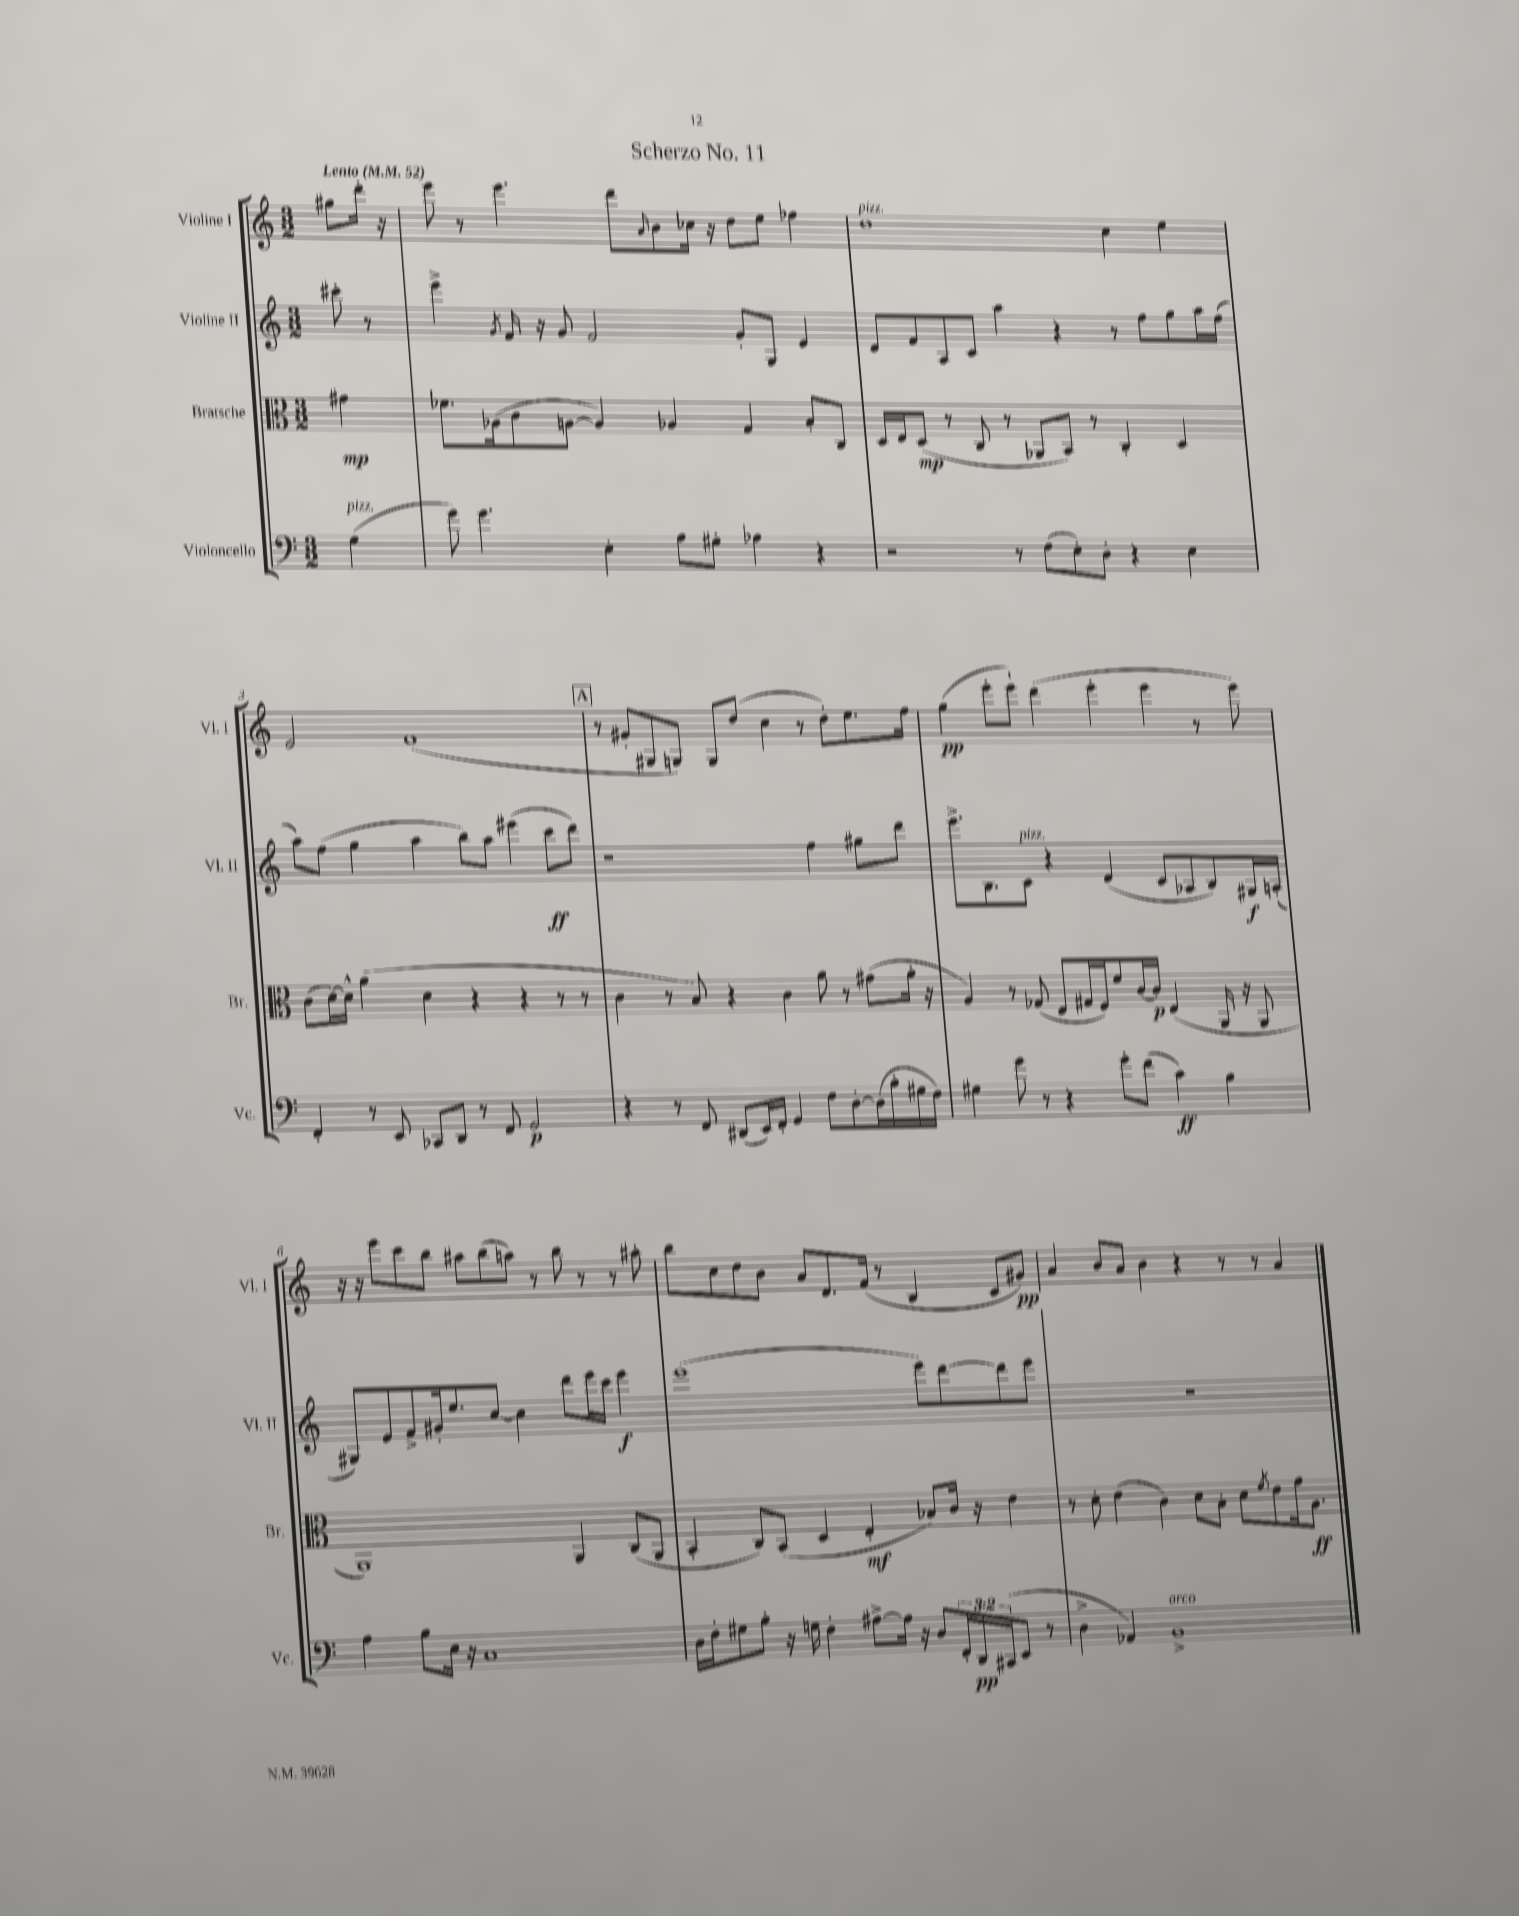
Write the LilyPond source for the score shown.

\header { title = "Scherzo No. 11" }
<<
\new StaffGroup <<
\new Staff = "s0" \with { instrumentName = "Violine I" shortInstrumentName = "Vl. I" } {
    \clef treble \key c \major \numericTimeSignature \time 3/2 \partial 4 \tempo "Lento" 4 = 52
    gis''8 d'''16-. r16 |
    e'''8 r8 e'''4. d'''8 \grace { a'16 } b'8 ces''16 r16 d''8 e''8 fes''4 |
    d''1^\markup { \italic "pizz." } c''4 e''4 |
    e'2 f'1( |
    \mark \markup { \box "A" } r8 gis'8-. gis8 g8) g8 d''8( c''4 r8 d''8-.) e''8. f''16 |
    g''4\pp( e'''8-. e'''8-!) d'''4( e'''4-. e'''4 r8 e'''8) |
    r16 r16 e'''8 c'''8 b''8 ais''8 b''8( a''8) r8 b''8 r8 r8 ais''8-. |
    b''8 c''8 d''8 b'8 a'8 d'8. f'16( r8 b4 c'8 gis'8\pp) |
    a'4 b'8 a'8 b'4 r4 r8 r8 a'4 \bar "|." |
}
\new Staff = "s1" \with { instrumentName = "Violine II" shortInstrumentName = "Vl. II" } {
    \clef treble \key c \major \numericTimeSignature \time 3/2 \partial 4
    cis'''8-. r8 |
    e'''4-> \acciaccatura { g'8 } f'16 r16 g'8 f'2 g'8-. g8 e'4 |
    d'8 f'8 a8 c'8 a''4 r4 r8 f''8 g''8 a''16 f''16( |
    a''8) f''8( g''4 a''4 b''8) a''8 eis'''4( c'''8\ff d'''8) |
    \mark \markup { \box "A" } r1 f''4 gis''8 d'''8 |
    e'''8.-> b8. c'8^\markup { \italic "pizz." } r4 d'4( c'8 aes8 b8) gis16\f a16-.( |
    gis8) e'8 f'8-> gis'16-. e''8. c''8~ c''4 d'''8 e'''16 c'''16 e'''4\f |
    e'''1( e'''8) d'''8~ d'''8 e'''8 |
    R1. \bar "|." |
}
\new Staff = "s2" \with { instrumentName = "Bratsche" shortInstrumentName = "Br." } {
    \clef alto \key c \major \numericTimeSignature \time 3/2 \partial 4
    gis'4\mp |
    fes'8. aes16( c'8 a8~ a4) aes4 g4 b8-. c8 |
    d16 e16 d8\mp( r8 c8 r8 aes,8 b,8) r8 c4-. d4 |
    c'8( d'16~) d'16-^ a'4( d'4 r4 r4 r8 r8 |
    \mark \markup { \box "A" } c'4 r8 b8) r4 c'4 a'8 r8 gis'8( a'16-. r16 |
    a4) r8 ges8( e8 gis16 f16) f'8 c'16~ c'16\p e4( a,16 r16 a,8 |
    a,1) a,4 c8( a,8 |
    b,4-. c8) b,8( d4 e4-.\mf bes8) c'16 r16 e'4 |
    r8 d'8-. e'4( c'4) d'8 b8-. d'8 \acciaccatura { f'8 } e'8 g'16 a8.\ff \bar "|." |
}
\new Staff = "s3" \with { instrumentName = "Violoncello" shortInstrumentName = "Vc." } {
    \clef bass \key c \major \numericTimeSignature \time 3/2 \override Staff.TupletNumber.text = #tuplet-number::calc-fraction-text \partial 4
    g4^\markup { \italic "pizz." }( |
    g'8) g'4. e4-. a8 gis8-. aes4 r4 |
    r2 r8 f8( e8-.) d8-. r4 e4 |
    f,4-. r8 e,8 ces,8 d,8 r8 f,8 g,2\p |
    \mark \markup { \box "A" } r4 r8 f,8 dis,8( e,16) f,16-. g,4 f8 d8~-. d16( b16-. gis16 f16) |
    gis4 g'8 r8 r4 g'8-. f'8( c'4\ff) b4 |
    a4 b8 e16 r16 c1 |
    d16 f16-. gis8 b8-. r16 g16 f4-. ais8~-> ais16 r16 d8 \tuplet 3/2 { f,16-. d,16\pp cis,16( } e,8 r8 |
    d4-> aes,4) b,1->^\markup { \italic "arco" } \bar "|." |
}
>>
>>
